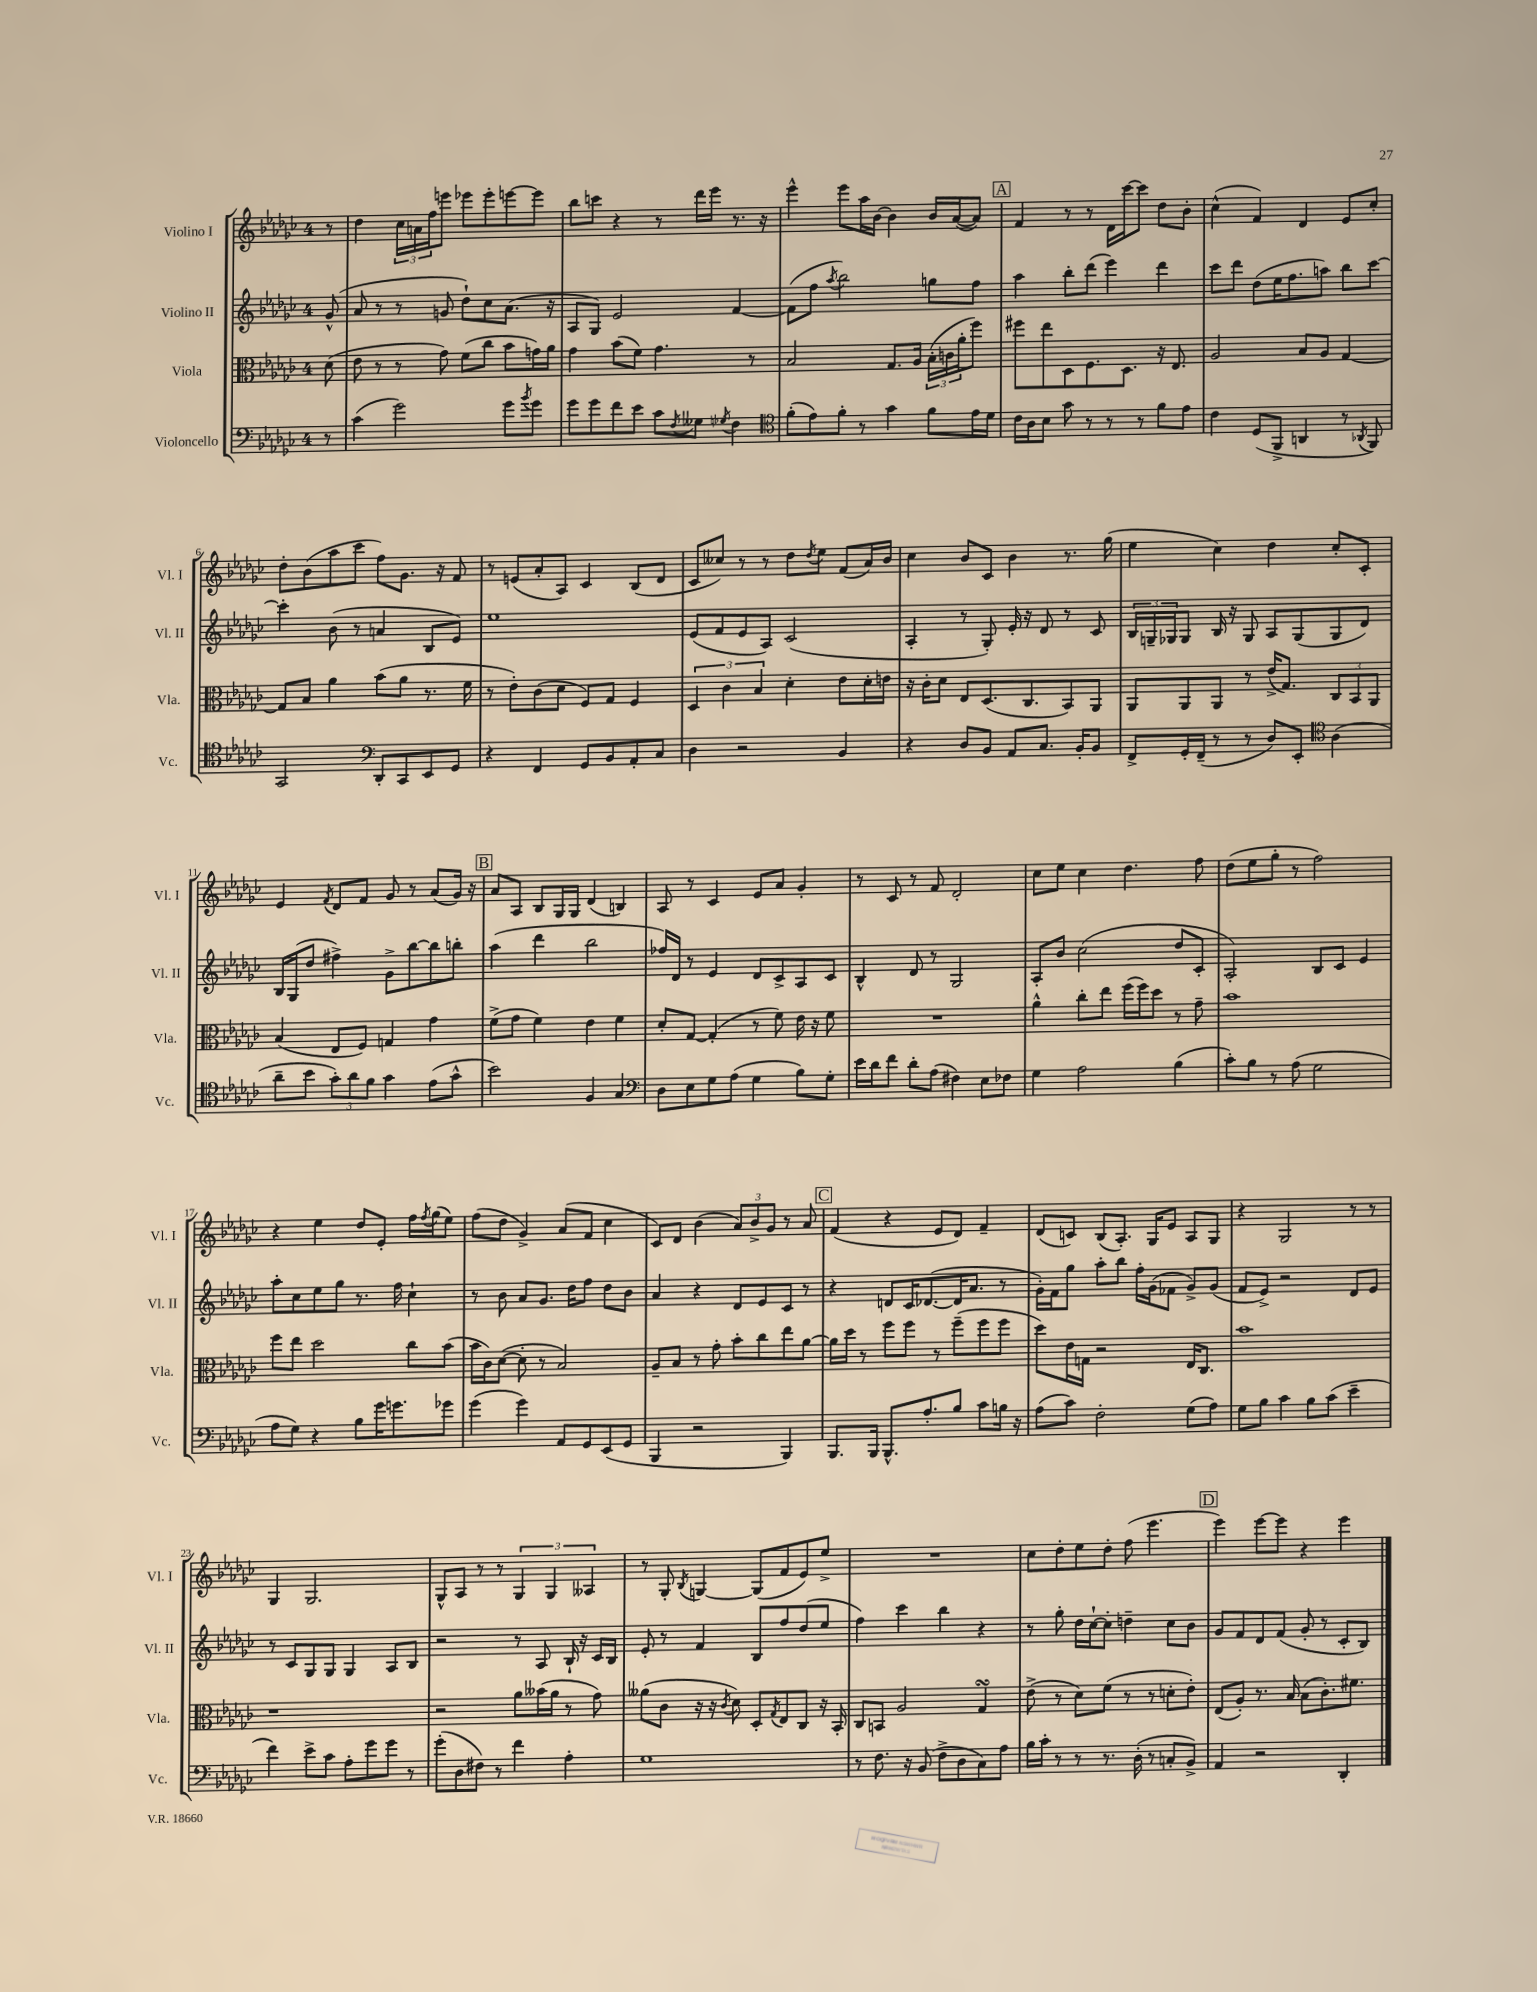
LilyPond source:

<<
\new StaffGroup <<
\new Staff = "s0" \with { instrumentName = "Violino I" shortInstrumentName = "Vl. I" } {
    \clef treble \key ges \major \once \override Staff.TimeSignature.style = #'single-digit \time 4/4 \partial 8
    r8 |
    des''4 \tuplet 3/2 { ces''16 a'16 f''16 } e'''8 ees'''8 ees'''8-. e'''8~ e'''8 |
    bes''8 c'''8 r4 r8 des'''16 ees'''16 r8. r16 |
    ees'''4-^ ees'''8 aes''16 bes'16~ bes'4 bes'16 aes'16~( aes'8) |
    \mark \markup { \box "A" } f'4 r8 r8 des'16 ces'''16~ ces'''8 des''8 bes'8-. |
    ces''4-^( f'4) des'4 ees'8 ces''8-. |
    des''8-. bes'8( aes''8 ces'''8 f''8) ges'8. r16 f'8 |
    r8 e'8( aes'8-. aes8) ces'4 bes8( des'8 |
    ces'8 ceses''8) r8 r8 des''8 \acciaccatura { des''8 } ees''8 f'8( aes'16) bes'16 |
    ces''4 bes'8 ces'8 bes'4 r8. ges''16( |
    ees''4 ces''4) des''4 ces''8-. ces'8-. |
    ees'4 \acciaccatura { f'8 } des'8 f'8 ges'8 r8 aes'8( ges'16) r16 |
    \mark \markup { \box "B" } aes'8 aes8 bes8 ges16 ges16 des'4( b4) |
    aes8 r8 ces'4 ees'8 aes'8 ges'4-. |
    r8 ces'8 r8 f'8 des'2-. |
    ces''8 ees''8 ces''4 des''4. f''8 |
    des''8( ees''8 ges''8-. r8 f''2) |
    r4 ees''4 des''8 ees'8-. f''16 \acciaccatura { f''8 } ges''16( ees''8) |
    f''8( des''8 ges'4->) aes'8( f'8 ces''4 |
    ces'8) des'8 bes'4( \tuplet 3/2 { aes'8) bes'8-> ges'8 } r8 aes'8 |
    \mark \markup { \box "C" } f'4( r4 ees'8 des'8) f'4-- |
    des'8( c'8) bes8( aes8.-.) ges16 ees'8 aes8 ges8 |
    r4 ges2 r8 r8 |
    ges4 ges2. |
    ges8-^ aes8 r8 r8 \tuplet 3/2 { ges4 ges4 aeses4 } |
    r8 ges8-. \acciaccatura { bes8 } g4~ g8( f'8 ees'8) ees''8-> |
    R1 |
    ces''8 des''8-. ees''8 des''8-. f''8( ees'''4. |
    \mark \markup { \box "D" } ees'''4) ees'''8~ ees'''8 r4 ees'''4 \bar "|." |
}
\new Staff = "s1" \with { instrumentName = "Violino II" shortInstrumentName = "Vl. II" } {
    \clef treble \key ges \major \once \override Staff.TimeSignature.style = #'single-digit \time 4/4 \partial 8
    ges'8-^( |
    aes'8 r8 r8 g'8 des''8-!) ces''8 aes'8.( r16 |
    aes8 ges8) ees'2 f'4~ |
    f'8( f''8 \acciaccatura { aes''8 } bes''2) g''8 f''8 |
    \mark \markup { \box "A" } aes''4 bes''8-. des'''8( ees'''4) des'''4 |
    ces'''8 des'''8 des''8( ees''16 f''8. a''8) bes''8 ces'''8~ |
    ces'''4-. bes'8( r8 a'4 bes8 ees'8) |
    ees''1 |
    ees'8( f'8 ees'8 aes8) ces'2( |
    aes4-. r8 ges8-.) ees'16-. r16 des'8 r8 ces'8 |
    \tuplet 3/2 { bes16 g16-- ges16 } ges8 bes16 r16 ges8 aes8 ges8( ges8 des'8) |
    bes16 ges16( des''8 fis''4->) ges'8-> bes''8~ bes''8 b''8-. |
    \mark \markup { \box "B" } aes''4( des'''4 bes''2 |
    fes''16) des'16 r8 ees'4 des'8 ces'8-> aes8 ces'8 |
    bes4-^ des'8 r8 ges2 |
    aes8-. bes'8 ces''2( des''8 ces'8-. |
    aes2-.) bes8 ces'8 ees'4 |
    aes''8-. ces''8 ees''8 ges''8 r8. f''16 ces''4-! |
    r8 bes'8 aes'8 ges'8. des''16 f''8 des''8 bes'8 |
    aes'4 r4 des'8 ees'8 ces'8 r8 |
    \mark \markup { \box "C" } r4 d'8 ces'16 des'8.~( des'16 aes'8. r8 |
    ges'16-.) f'16 ges''8 aes''8-. bes''8 f''16-. ges'16( fes'8 ges'8->) ges'8( |
    f'8 ees'8->) r2 des'8 ees'8 |
    r8 ces'8 ges8 ges8 ges4 aes8 bes8 |
    r2 r8 aes8 bes16-! r16 ces'16 bes16 |
    ees'8-. r8 f'4 bes8 f''8 des''8( ees''8 |
    f''4) ces'''4 bes''4 r4 |
    r8 ges''8-. des''16 ces''16~-! ces''8-. d''4-- ces''8 bes'8 |
    \mark \markup { \box "D" } ges'8 f'8 des'8 f'8( ges'8-. r8 ces'8-. bes8) \bar "|." |
}
\new Staff = "s2" \with { instrumentName = "Viola" shortInstrumentName = "Vla." } {
    \clef alto \key ges \major \once \override Staff.TimeSignature.style = #'single-digit \time 4/4 \partial 8
    des'8( |
    ees'8 r8 r8 ges'8) f'8( ces''8 bes'8 g'16) aes'16 |
    ges'4 bes'8( f'8) ges'4. r8 |
    bes2 ges8. aes16 \tuplet 3/2 { bes16-.( c'16 aes'16-. } f''8) |
    \mark \markup { \box "A" } fis''8 ees''8 des8 f8. des8. r16 ees8. |
    aes2 bes8 aes8 ges4~ |
    ges8 bes8 aes'4 bes'8( aes'8 r8. f'16 |
    r8 ees'8-.) ces'8( des'8 f8) ges8 f4 |
    \tuplet 3/2 { des4 ces'4 bes4 } des'4-. ees'8 des'16-. e'16 |
    r16 ces'16-. des'8 ees8 des8.( ces8. bes,8) aes,8 |
    aes,8 aes,8 aes,8 r8 ees'16->( ges8.) \tuplet 3/2 { ces8 bes,8 aes,8 } |
    bes4( ees8 f8) g4 ges'4 |
    \mark \markup { \box "B" } f'8->( ges'8 f'4) ees'4 f'4 |
    des'8-. ges8~ ges4-.( r8 f'8) ees'16 r16 f'8 |
    R1 |
    aes'4-^ ces''8-. ees''8 f''16( f''16) des''8 r8 ges'8-- |
    bes'1 |
    f''8 ees''8 des''2 ces''8 bes'8( |
    bes'16 ces'16) des'8~( des'8-. r8 bes2) |
    aes8-- bes8 r8 ges'8-. bes'8-. ces''8 ees''8 aes'8~ |
    \mark \markup { \box "C" } aes'16 des''16 r8 f''8 f''8 r8 f''8--( f''8 f''8 |
    des''8) ees'16 g16 r2 ees16 ces8. |
    bes'1 |
    r1 |
    r2 aes'8 beses'16( aes'16 r8 ges'8) |
    aeses'8( ces'8 r16 r16 \acciaccatura { ces'8 } des'8) des8-. \acciaccatura { ges8 } ees8 ces8 r16 bes,16-. |
    ces8 b,8 aes2 ges4\turn |
    ees'8->( r8 des'8) f'8( r8 r8 d'8-. ees'8-.) |
    \mark \markup { \box "D" } ees8( aes8-.) r8. bes16 bes8( ces'8.-.) fis'8. \bar "|." |
}
\new Staff = "s3" \with { instrumentName = "Violoncello" shortInstrumentName = "Vc." } {
    \clef bass \key ges \major \once \override Staff.TimeSignature.style = #'single-digit \time 4/4 \partial 8
    r8 |
    ces'4( ges'2) ges'8 \acciaccatura { bes'8 } ges'8 |
    ges'8 ges'8 f'8 ees'8 ces'8 \acciaccatura { f8 } geses8 \acciaccatura { ges8 } f4 |
    \clef tenor f'8-.( ees'8) f'8-. r8 ges'4 f'8 ees'16 des'16 |
    \mark \markup { \box "A" } ces'16 aes16 bes8 ges'8 r8 r8 r8 f'8 ees'8 |
    ces'4 des8( f,8-> a,4 r8 \acciaccatura { aes,8 } f,8) |
    ges,2 \clef bass des,8-. ces,8 ees,8 ges,8 |
    r4 f,4 ges,8 bes,8 aes,8-. ces8 |
    des4 r2 bes,4 |
    r4 des8 bes,8 aes,8 ces8. bes,16-. bes,8 |
    f,8-> ges,16-. f,16--( r8 r8 des8) ees,8-. \clef tenor aes4( |
    aes'8-- bes'8 \tuplet 3/2 { ges'8-.) aes'8 f'8 } ges'4 ees'8( ges'8-^ |
    \mark \markup { \box "B" } bes'2) f4 ges4 |
    \clef bass des8 ees8 ges8 aes8( ges4 bes8) ges8-. |
    ees'16 des'16 f'8 des'8-. aes8( fis4) ees8 fes8 |
    ges4 aes2 bes4( |
    ces'8-.) bes8 r8 aes8( ges2 |
    aes8 ges8) r4 bes8 ges'16 g'8. ges'8 |
    ges'4( ges'4) aes,8 ges,8 ees,8( ges,8 |
    bes,,4 r2 bes,,4) |
    \mark \markup { \box "C" } bes,,8. bes,,16 bes,,8.-^ aes8.-. bes8 ces'8 b16 r16 |
    aes8( ces'8) f2-. ges8( aes8) |
    ges8 bes8 ces'4 bes8 ces'8( ees'4-- |
    f'4) ees'8-> ces'8 aes8-. ges'8 ges'8 r8 |
    ges'8-.( des8 fis8) r8 f'4 aes4-. |
    ges1 |
    r8 f8. r16 bes,8( f8-> des8 ces8) aes8 |
    bes16 ces'16-. r8 r8 r8. des16-.( r8 c8-. bes,8->) |
    \mark \markup { \box "D" } aes,4 r2 des,4-. \bar "|." |
}
>>
>>
